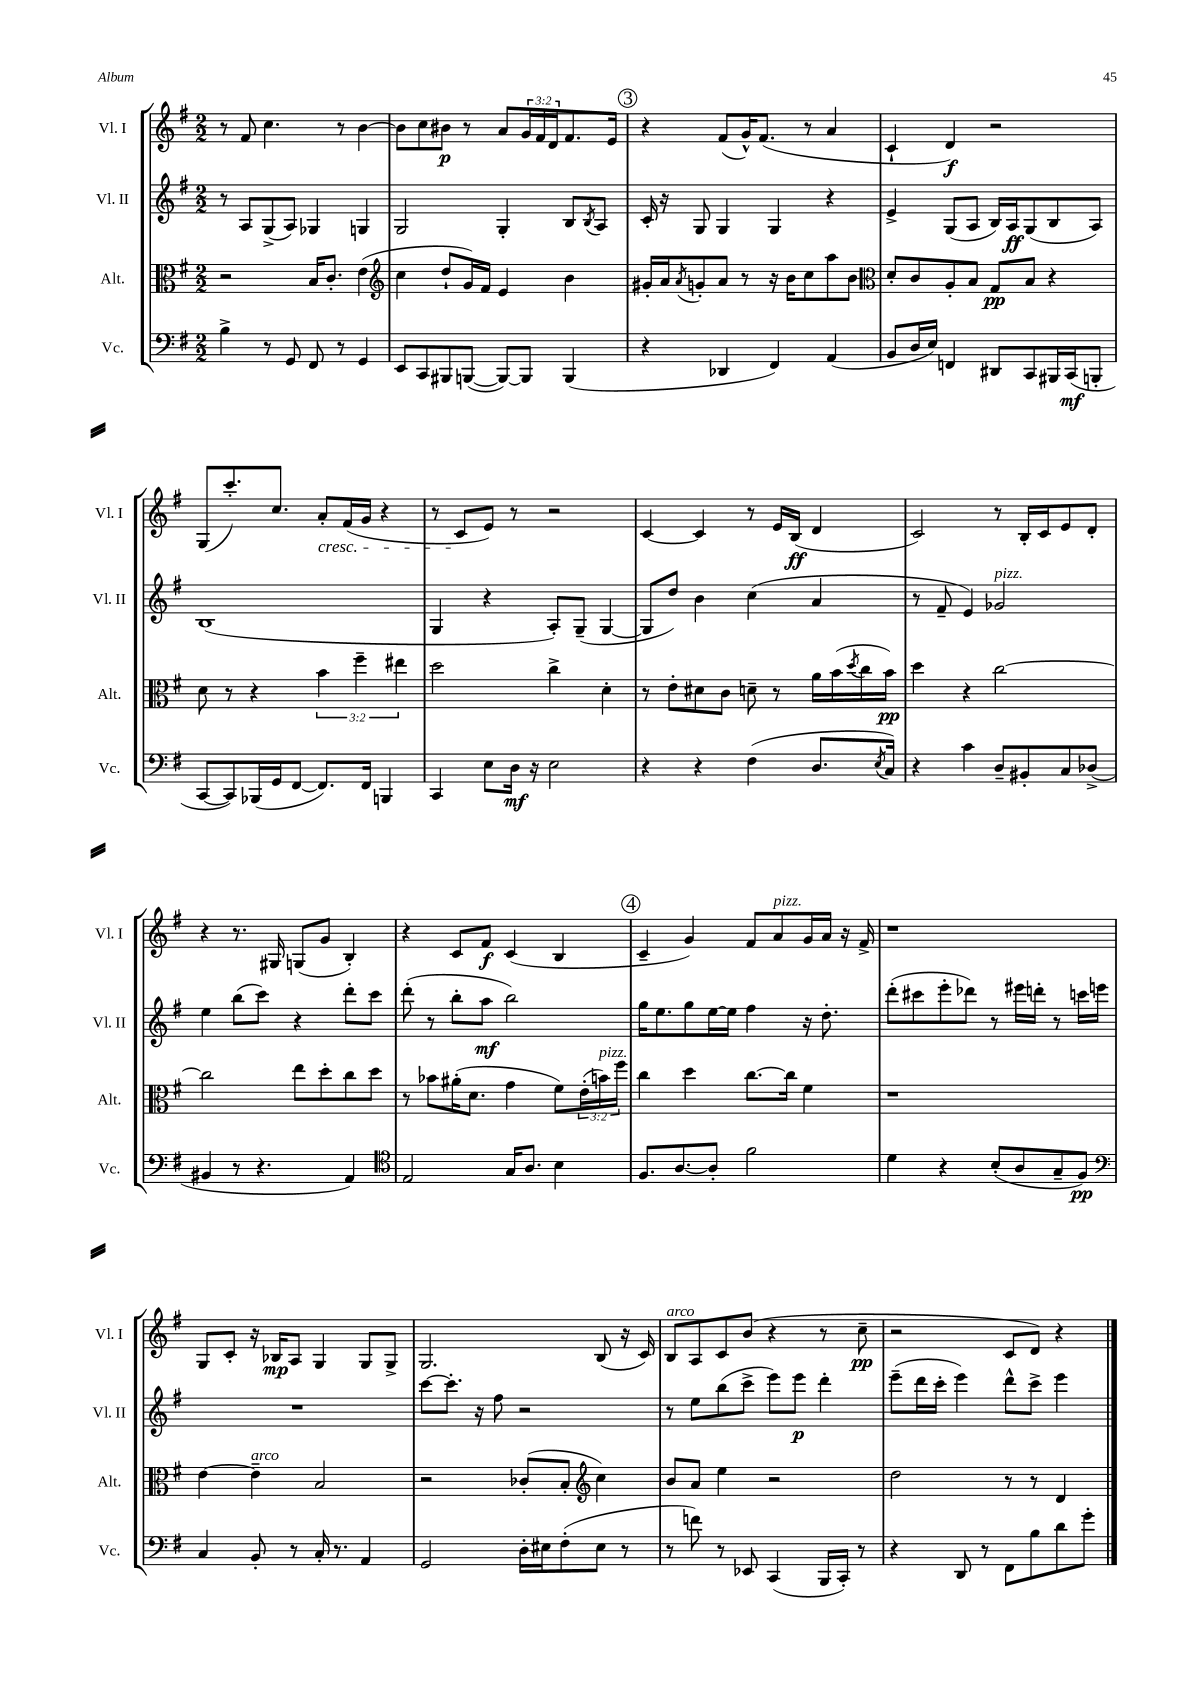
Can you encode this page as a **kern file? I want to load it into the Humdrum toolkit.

**kern	**dynam	**kern	**dynam	**kern	**dynam	**kern	**dynam
*part4	*part4	*part3	*part3	*part2	*part2	*part1	*part1
*staff4	*staff4	*staff3	*staff3	*staff2	*staff2	*staff1	*staff1
*I"Vc.	*	*I"Alt.	*	*I"Vl. II	*	*I"Vl. I	*
*I'Vc.	*	*I'Alt.	*	*I'Vl. II	*	*I'Vl. I	*
*clefF4	*	*clefC3	*	*clefG2	*	*clefG2	*
*k[f#]	*	*k[f#]	*	*k[f#]	*	*k[f#]	*
*M2/2	*	*M2/2	*	*M2/2	*	*M2/2	*
=18	=18	=18	=18	=18	=18	=18	=18
4B^\	.	2r	.	8r	.	8r	.
.	.	.	.	8A/L	.	8f#/	.
8r	.	.	.	(8G^/	.	4.cc\	.
8GG/	.	.	.	8A/J)	.	.	.
8FF#/	.	16B/KL	.	4G-X/	.	.	.
.	.	8.c'/J	.	.	.	.	.
8r	.	.	.	.	.	8r	.
4GG/	.	(4e\	.	4Gn/	.	[4b\	.
=19	=19	=19	=19	=19	=19	=19	=19
*	*	*clefG2	*	*	*	*	*
8EE/L	.	4cc\	.	2G/	.	8b\L]	.
8CC/	.	.	.	.	.	8cc\	.
8BBB#X/	.	8dd`/L	.	.	.	8b#X\J	p
([8BBBn/J	.	16g/L)	.	.	.	8r	.
.	.	16f#/JJ	.	.	.	.	.
8BBB/L_)	.	4e/	.	4G'/	.	8a/L	.
8BBB/J]	.	.	.	.	.	24g/L	.
.	.	.	.	.	.	24f#/	.
.	.	.	.	.	.	24d/J	.
(4BBB/	.	4b\	.	8B/L	.	8.f#/	.
.	.	.	.	8qB/	.	.	.
.	.	.	.	8A/J	.	.	.
.	.	.	.	.	.	16e/Jk	.
!!LO:REH:place=s1:t=3
=20	=20	=20	=20	=20	=20	=20	=20
4r	.	16g#X'/LL	.	16c'/	.	4r	.
.	.	16a/J	.	16r	.	.	.
.	.	8qa/	.	.	.	.	.
.	.	8gn'/	.	8G/	.	.	.
4DD-X/	.	8a/J	.	4G/	.	(8f#/L	.
.	.	8r	.	.	.	16g^^/K)	.
.	.	.	.	.	.	(8.f#/J	.
4FF#/)	.	16r	.	4G/	.	.	.
.	.	16b\KL	.	.	.	.	.
.	.	8cc\	.	.	.	8r	.
(4AA/	.	8aa\	.	4r	.	4a/	.
.	.	8b\J	.	.	.	.	.
=21	=21	=21	=21	=21	=21	=21	=21
*	*	*clefC3	*	*	*	*	*
8BB/L	.	8d'/L	.	4e^/	.	4c`/	.
16D/L	.	8c/	.	.	.	.	.
16E/JJ)	.	.	.	.	.	.	.
4FFn/	.	8A'/	.	(8G/L	.	4d/)	f
.	.	8B/J	.	8A/J	.	.	.
8DD#X/L	.	8G/L	pp	16B/LL)	.	2r	.
.	.	.	.	16A/J	ff	.	.
8CC/	.	8B/J	.	(8G/	.	.	.
16BBB#X/L	.	4r	.	8B/	.	.	.
(16CC/J	mf	.	.	.	.	.	.
8BBBn'/J	.	.	.	8A/J)	.	.	.
!!LO:LB:g=z
=22	=22	=22	=22	=22	=22	=22	=22
[8CC/L	.	8d\	.	(1B	.	(8G/L	.
8CC/])	.	8r	.	.	.	8.ccc'/)	.
(16BBB-X/L	.	4r	.	.	.	.	.
16GG/J	.	.	.	.	.	8.cc/J	.
[8FF#/J	.	.	.	.	.	.	.
!	!	!	!	!	!	!LO:TX:b:i:t=cresc.	!
8.FF#/L])	.	6b\	.	.	.	8a'/L	.
.	.	.	.	.	.	(16f#/L	.
.	.	6ff#~\	.	.	.	.	.
16FF#/Jk	.	.	.	.	.	16g/JJ	.
4BBBn/	.	.	.	.	.	4r	.
.	.	6ee#X\	.	.	.	.	.
=23	=23	=23	=23	=23	=23	=23	=23
4CC/	.	2dd\	.	4G/	.	8r	.
.	.	.	.	.	.	8c/L	.
8E\L	.	.	.	4r	.	8e/J)	.
16D\Jk	mf	.	.	.	.	8r	.
16r	.	.	.	.	.	.	.
2E\	.	4cc^\	.	8A'/L)	.	2r	.
.	.	.	.	(8G~/J	.	.	.
.	.	4d'\	.	[4G/	.	.	.
=24	=24	=24	=24	=24	=24	=24	=24
4r	.	8r	.	8G/L]	.	[4c/	.
.	.	8e'\L	.	8dd/J)	.	.	.
4r	.	8d#X\	.	4b\	.	4c/]	.
.	.	8c\J	.	.	.	.	.
(4F#\	.	8dn~\	.	(4cc\	.	8r	.
.	.	8r	.	.	.	16e/LL	.
.	.	.	.	.	.	(16B/JJ	ff
8.D/L	.	16a\LL	.	4a/	.	4d/	.
.	.	(16b\	.	.	.	.	.
.	.	8qdd/	.	.	.	.	.
.	.	16cc\	.	.	.	.	.
8qE/	.	.	.	.	.	.	.
16C/Jk)	.	16b\JJ)	pp	.	.	.	.
=25	=25	=25	=25	=25	=25	=25	=25
4r	.	4dd\	.	8r	.	2c/)	.
.	.	.	.	8f#~/	.	.	.
4c\	.	4r	.	4e/)	.	.	.
!	!	!	!	!LO:TX:a:i:t=pizz.	!	!	!
8D~/L	.	[2cc\	.	2g-X/	.	8r	.
8BB#X'/	.	.	.	.	.	16B'/LL	.
.	.	.	.	.	.	16c/J	.
8C/	.	.	.	.	.	8e/	.
(8D-X^/J	.	.	.	.	.	8d'/J	.
!!LO:LB:g=z
=26	=26	=26	=26	=26	=26	=26	=26
4BB#X/	.	2cc\]	.	4ee\	.	4r	.
8r	.	.	.	(8bb\L	.	8.r	.
4.r	.	.	.	8ccc\J)	.	.	.
.	.	.	.	.	.	16G#X/	.
.	.	8ee\L	.	4r	.	(8Gn/L	.
.	.	8dd'\	.	.	.	8g/J	.
4AA/)	.	8cc\	.	8ddd'\L	.	4B'/)	.
.	.	8dd\J	.	8ccc\J	.	.	.
=27	=27	=27	=27	=27	=27	=27	=27
*clefC4	*	*	*	*	*	*	*
2E/	.	8r	.	(8ddd'\	.	4r	.
.	.	8b-X\L	.	8r	.	.	.
.	.	(16a#X'\K	.	8bb'\L	.	8c/L	.
.	.	8.d\J	.	.	.	.	.
.	.	.	.	8aa\J	mf	8f#/J	f
16G/KL	.	4g\	.	2bb\)	.	(4c/	.
8.A/J	.	.	.	.	.	.	.
4B\	.	8f#\L)	.	.	.	4B/	.
.	.	(24e'\L	.	.	.	.	.
!	!	!LO:TX:a:i:t=pizz.	!	!	!	!	!
.	.	24bn\)	.	.	.	.	.
.	.	24ff#\JJ	.	.	.	.	.
!!LO:REH:place=s1:t=4
=28	=28	=28	=28	=28	=28	=28	=28
8.F#/L	.	4cc\	.	16gg\KL	.	4c~/	.
.	.	.	.	8.ee\	.	.	.
[8.A/	.	.	.	.	.	.	.
.	.	4dd\	.	8gg\	.	4g/)	.
8A'/J]	.	.	.	[16ee\L	.	.	.
.	.	.	.	16ee\JJ]	.	.	.
2f#\	.	[8.cc\L	.	4ff#\	.	8f#/L	.
!	!	!	!	!	!	!LO:TX:a:i:t=pizz.	!
.	.	.	.	.	.	8a/	.
.	.	16cc\Jk]	.	.	.	.	.
.	.	4f#\	.	16r	.	16g/L	.
.	.	.	.	8.dd'\	.	16a/JJ	.
.	.	.	.	.	.	16r	.
.	.	.	.	.	.	16f#^/	.
=29	=29	=29	=29	=29	=29	=29	=29
4d\	.	1r	.	(8ddd'\L	.	1r	.
.	.	.	.	8ccc#X\	.	.	.
4r	.	.	.	8eee'\	.	.	.
.	.	.	.	8ddd-X\J)	.	.	.
(8B'/L	.	.	.	8r	.	.	.
8A/	.	.	.	16eee#X\LL	.	.	.
.	.	.	.	16dddn'\JJ	.	.	.
8G~/	.	.	.	8r	.	.	.
8F#/J)	pp	.	.	16cccn\LL	.	.	.
.	.	.	.	16eeen\JJ	.	.	.
!!LO:LB:g=z
=30	=30	=30	=30	=30	=30	=30	=30
*clefF4	*	*	*	*	*	*	*
4C/	.	[4e\	.	1r	.	8G/L	.
.	.	.	.	.	.	8c'/J	.
!	!	!LO:TX:a:i:t=arco	!	!	!	!	!
8BB'/	.	4e~\]	.	.	.	16r	.
.	.	.	.	.	.	16B-X/KL	mp
8r	.	.	.	.	.	8A/J	.
16C'/	.	2B/	.	.	.	4G/	.
8.r	.	.	.	.	.	.	.
4AA/	.	.	.	.	.	8G/L	.
.	.	.	.	.	.	8G^/J	.
=31	=31	=31	=31	=31	=31	=31	=31
2GG/	.	2r	.	[8ccc\L	.	2.G/	.
.	.	.	.	8.ccc'\J]	.	.	.
.	.	.	.	16r	.	.	.
.	.	.	.	8ff#\	.	.	.
16D'\LL	.	(8c-X'/L	.	2r	.	.	.
16E#X\J	.	.	.	.	.	.	.
(8F#'\	.	8B'/J	.	.	.	.	.
*	*	*clefG2	*	*	*	*	*
8E#\J	.	4cc\)	.	.	.	(8B/	.
8r	.	.	.	.	.	16r	.
.	.	.	.	.	.	16c/)	.
=32	=32	=32	=32	=32	=32	=32	=32
!	!	!	!	!	!	!LO:TX:a:i:t=arco	!
8r	.	8b/L	.	8r	.	8B/L	.
8fn\)	.	8a/J	.	8ee\L	.	8A/	.
8r	.	4ee\	.	(8bb\	.	8c/	.
8EE-X/	.	.	.	8ccc^\J	.	(8b/J	.
(4CC/	.	2r	.	8eee\L)	.	4r	.
.	.	.	.	8eee\J	p	.	.
16BBB/LL	.	.	.	4ddd'\	.	8r	.
16CC'/JJ)	.	.	.	.	.	.	.
8r	.	.	.	.	.	8cc~\	pp
=33	=33	=33	=33	=33	=33	=33	=33
4r	.	2dd\	.	(8eee~\L	.	2r	.
.	.	.	.	16ddd\L	.	.	.
.	.	.	.	16ccc'\JJ	.	.	.
8DD/	.	.	.	4eee\)	.	.	.
8r	.	.	.	.	.	.	.
8FF#\L	.	8r	.	8ddd^^\L	.	8c/L	.
8B\	.	8r	.	8ccc^\J	.	8d/J)	.
8d\	.	4d/	.	4eee\	.	4r	.
8g'\J	.	.	.	.	.	.	.
==	==	==	==	==	==	==	==
*-	*-	*-	*-	*-	*-	*-	*-
